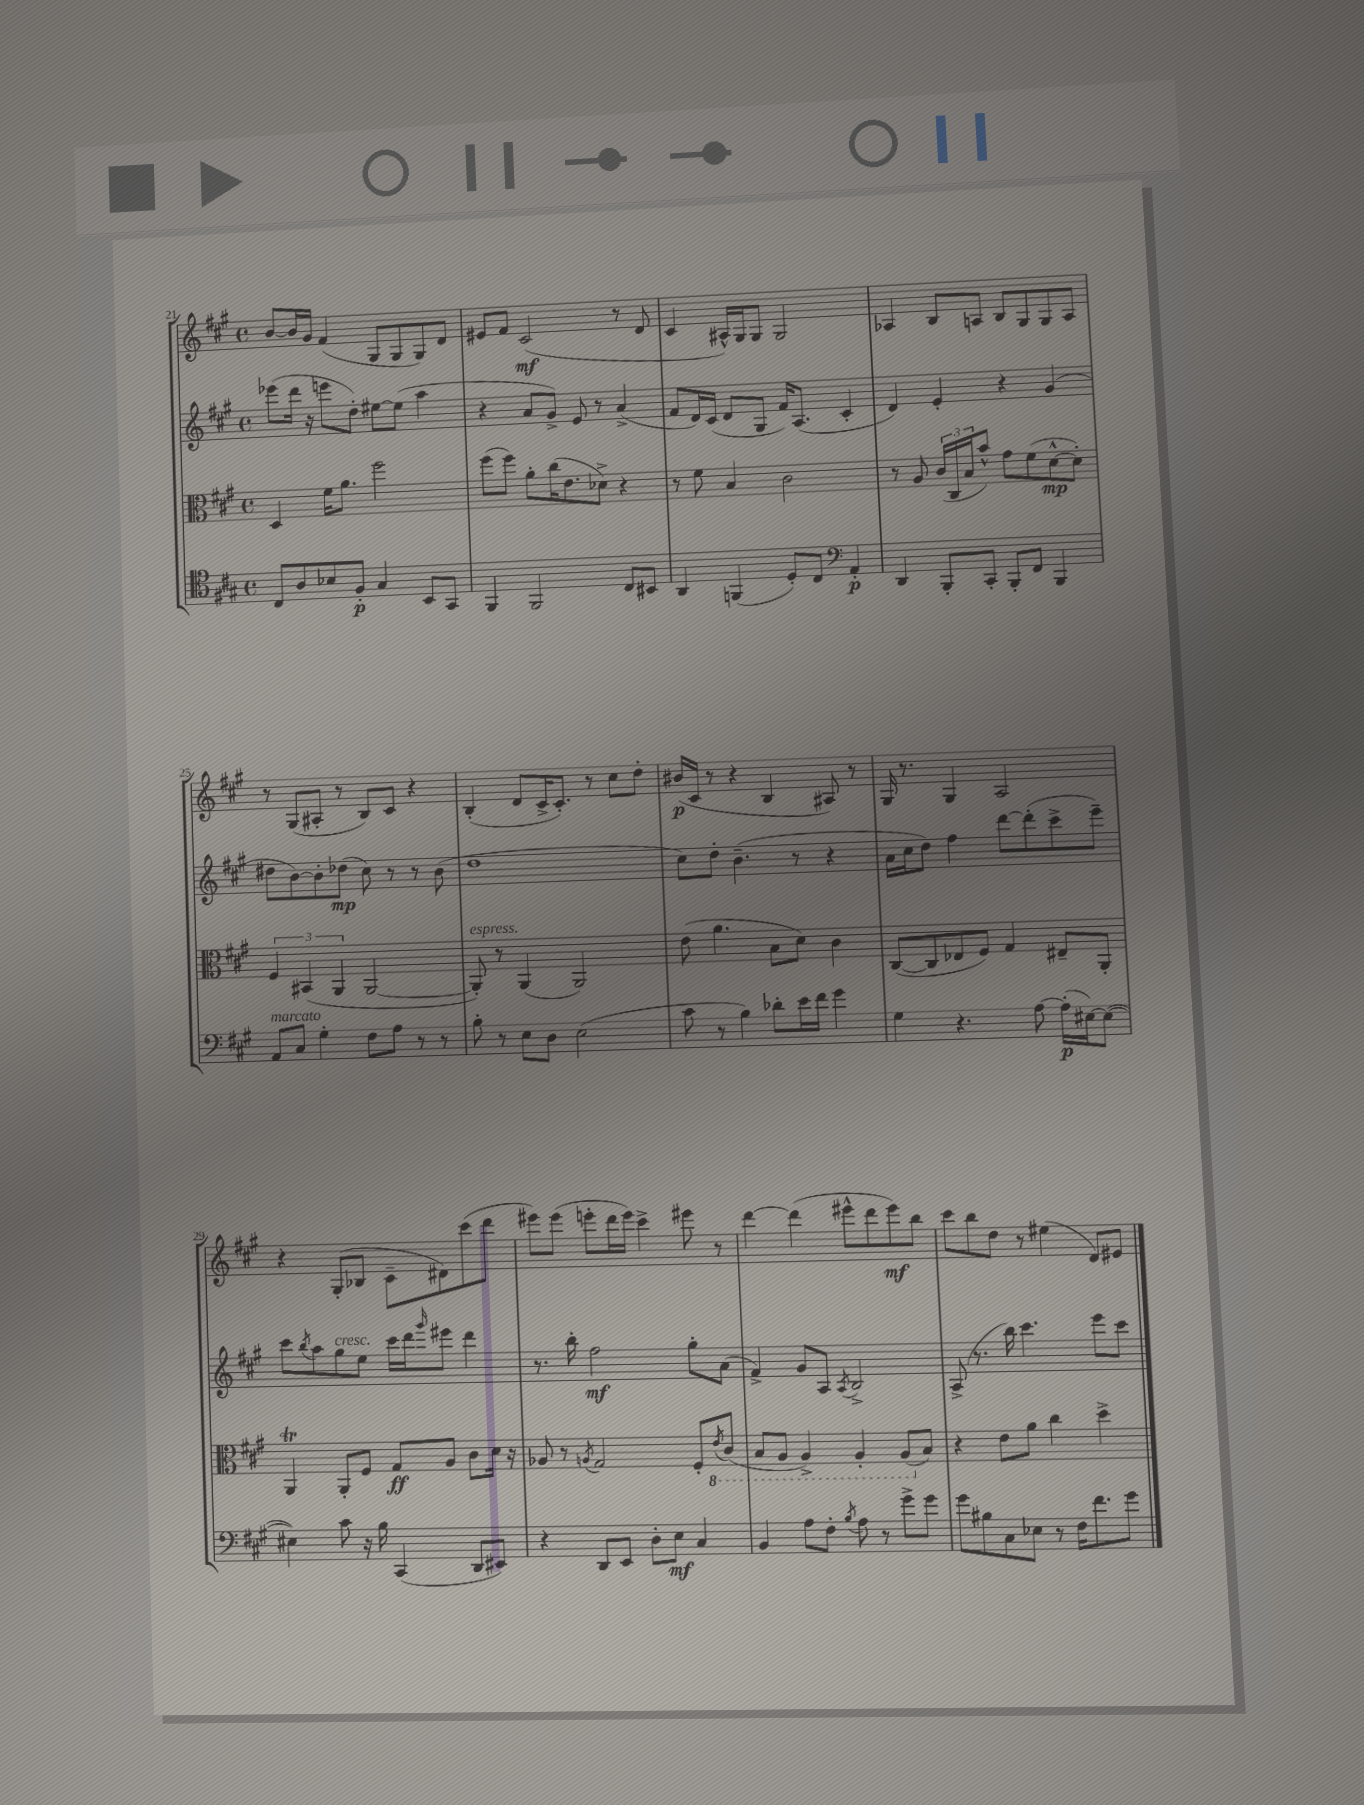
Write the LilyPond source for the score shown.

<<
\new StaffGroup <<
\new Staff = "s0" {
    \clef treble \key a \major \defaultTimeSignature \time 4/4
    b'8~ b'16 gis'16 fis'4( gis8 gis8 gis8) d'8 |
    eis'8 fis'8 cis'2\mf( r8 d'8 |
    cis'4 ais16-^) gis16 gis8 gis2 |
    aes4 b8 a8 b8 gis8 gis8 a8 |
    r8 gis8( ais8-. r8 b8) cis'8 r4 |
    b4-.( d'8 cis'16-> cis'8.-.) r8 cis''8 d''8-. |
    bis'16\p( cis'16 r8 r4 b4 ais8) r8 |
    gis16 r8. gis4 a2 |
    r4 gis8-.( bes8 cis'8-- dis'8) cis'''8( d'''8 |
    eis'''8) eis'''8( e'''8-. d'''16 e'''16) cis'''4-> eis'''8 r8 |
    d'''4~ d'''4( eis'''8-^ d'''8 eis'''8\mf) b''8 |
    cis'''8 b''8 d''8 r8 eis''4( d'8) eis'8 \bar "|." |
}
\new Staff = "s1" {
    \clef treble \key a \major \defaultTimeSignature \time 4/4
    ees'''8( d'''16 r16 e'''8 d''8-.) eis''8~ eis''8( a''4 |
    r4 a'8 gis'8->) e'8 r8 a'4->( |
    fis'8 d'16) cis'16( d'8 gis8 fis'16) a8.( cis'4-. |
    d'4) e'4-. r4 gis'4( |
    dis''8 b'8~) b'8-. des''8\mp( cis''8) r8 r8 b'8( |
    d''1 |
    cis''8) d''8-. b'4.--( r8 r4 |
    a'16 cis''16 d''8) fis''4 d'''8~ d'''8-.( cis'''8-> e'''8--) |
    cis'''8 \acciaccatura { b''8 } a''8 gis''8^\markup { \italic "cresc." } e''8 cis'''16 d'''16 \grace { gis'''16 } eis'''8 d'''4 |
    r8. b''16-. fis''2\mf gis''8-. a'8( |
    fis'4->) gis'8 a8 \acciaccatura { a8 } b2-> |
    a8->( r8. b''16) cis'''4. e'''8 cis'''8 \bar "|." |
}
\new Staff = "s2" {
    \clef alto \key a \major \defaultTimeSignature \time 4/4
    d4 fis'16 a'8. fis''2 |
    fis''8( fis''8) a'8-. cis''16( e'8. des'8->) r4 |
    r8 fis'8 b4 cis'2 |
    r8 a8 \tuplet 3/2 { cis'16( cis16 b16 } b'8-^) gis'8 fis'8( d'8~-^\mp d'8-.) |
    \tuplet 3/2 { fis4 bis,4( a,4 } a,2~ |
    a,8-.^\markup { \italic "espress." }) r8 a,4( a,2) |
    e'8( a'4. b8 d'8) cis'4 |
    cis8~( cis8 ees8 fis8) gis4 eis8-- a,8-. |
    a,4\trill a,8-. fis8 gis8\ff a8 cis'8 d'16 r16 |
    aes8 r8 \acciaccatura { a8 } gis2 fis8-. \ottava #-1 \acciaccatura { e8 } cis8( |
    b,8 a,8 a,4->) a,4-. a,8( \ottava #0 b8) |
    r4 e'8 a'8 cis''4 d''4-> \bar "|." |
}
\new Staff = "s3" {
    \clef tenor \key a \major \defaultTimeSignature \time 4/4
    cis8 a8 bes8 fis8-.\p gis4 b,8 gis,8 |
    fis,4 fis,2 cis8 bis,8 |
    a,4 f,4( d8-.) cis8 \clef bass a,4-.\p |
    d,4 b,,8-. cis,8-. b,,8-. fis,8 b,,4 |
    a,8^\markup { \italic "marcato" } cis8 gis4-. fis8 a8 r8 r8 |
    b8-. r8 e8 d8 e2( |
    cis'8 r8 b4) des'8-. e'16 fis'16 gis'4 |
    gis4 r4. a8~ a16-.\p( eis16~) eis8~( |
    eis4) cis'8 r16 b16 cis,4( d,8 eis,8) |
    r4 d,8 e,8 d8-. e8\mf cis4 |
    b,4 a8 fis8-. \acciaccatura { b8 } a8 r8 gis'8-> gis'8 |
    gis'8 bis8 cis8 ees8 r8 fis16 fis'8. gis'8 \bar "|." |
}
>>
>>
\layout { \context { \Score currentBarNumber = #21 } }
